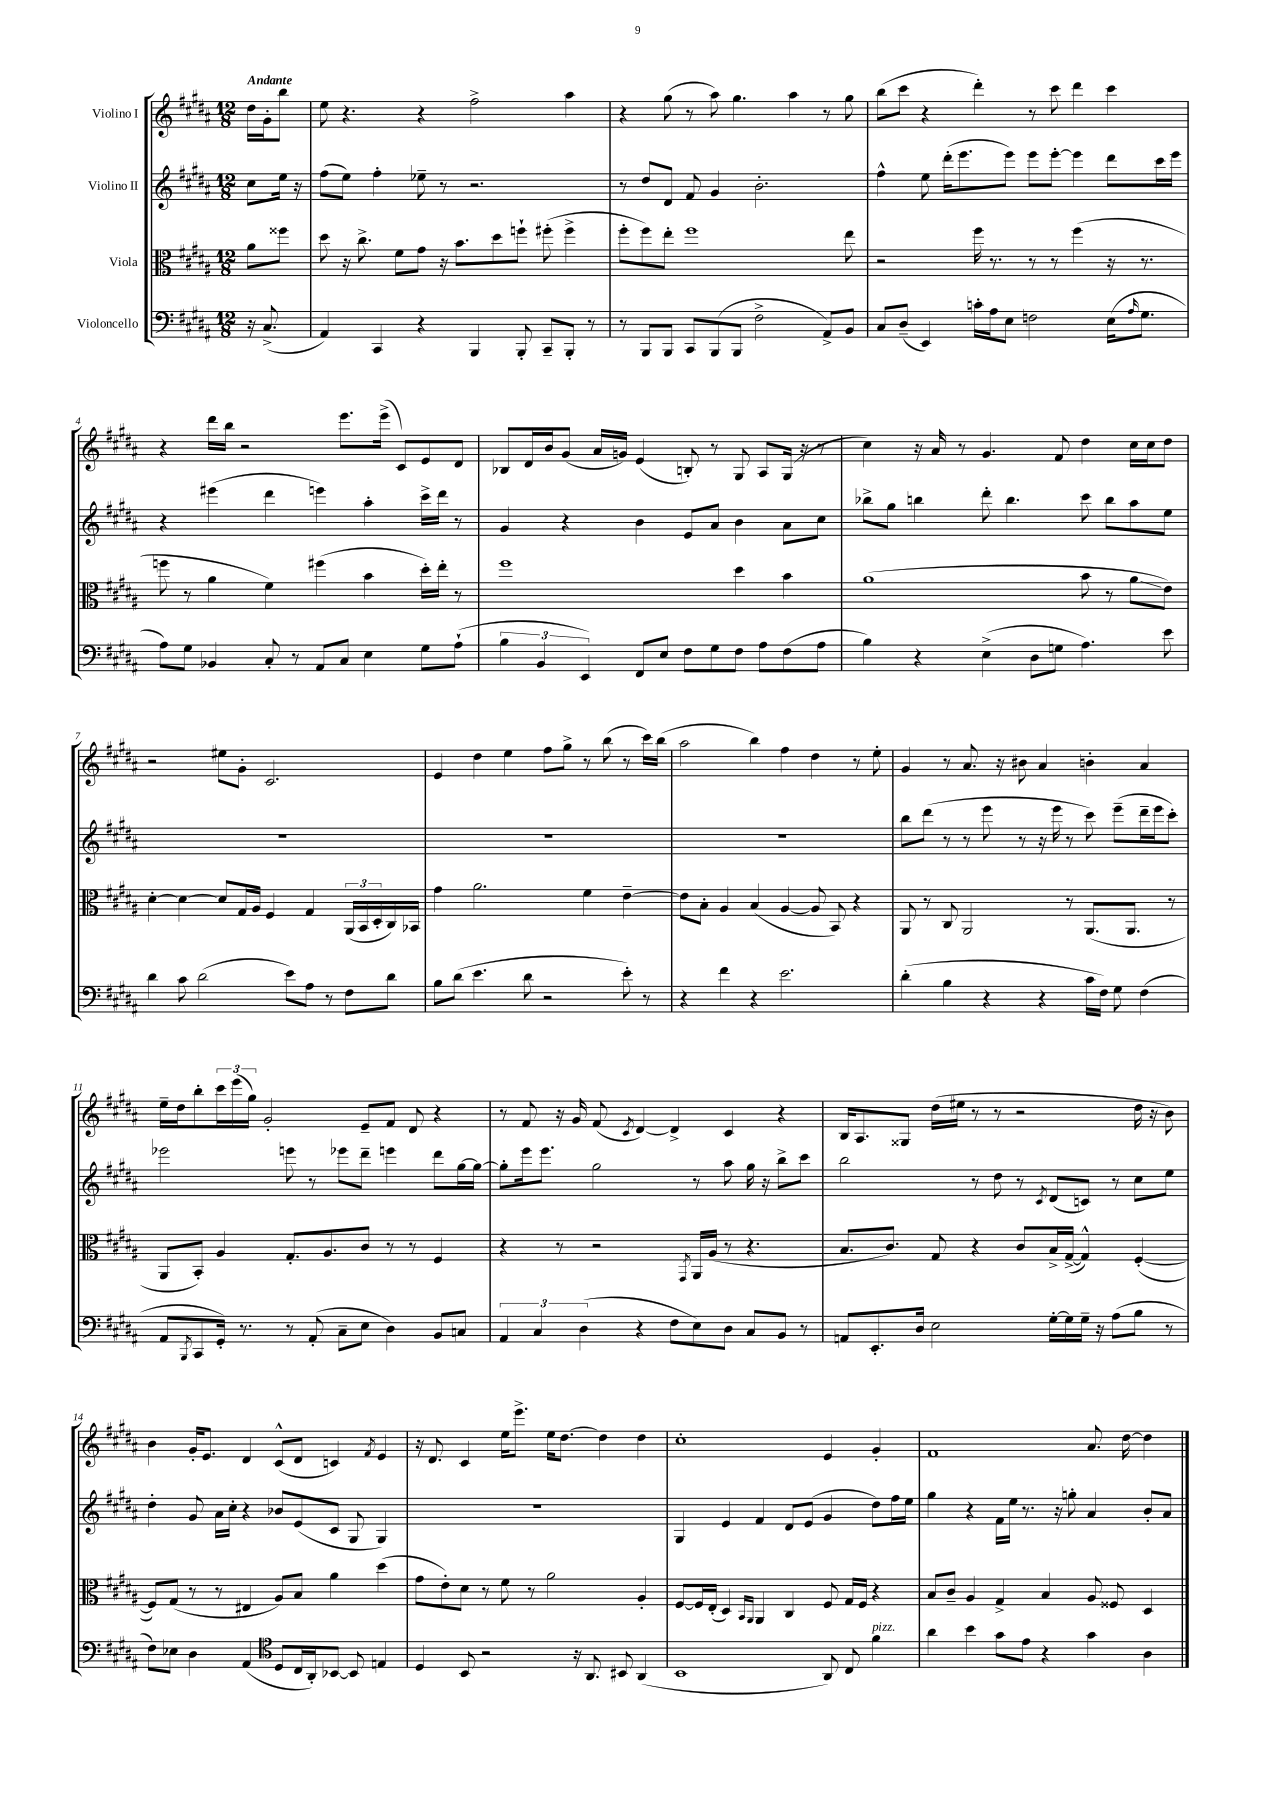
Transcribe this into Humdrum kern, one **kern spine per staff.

**kern	**kern	**kern	**kern
*staff4	*staff3	*staff2	*staff1
*clefF4	*clefC3	*clefG2	*clefG2
*k[f#c#g#d#a#]	*k[f#c#g#d#a#]	*k[f#c#g#d#a#]	*k[f#c#g#d#a#]
*M12/8	*M12/8	*M12/8	*M12/8
16r	8a#	8cc#	16dd#
(8.C#^	.	.	16g#'
.	8ff##	16ee	8bb
.	.	16r	.
=	=	=	=
4AA#)	8dd#	(8ff#	8ee
.	16r	8ee)	4.r
.	8.cc#^	.	.
4CC#	.	4ff#'	.
.	8f#	.	.
4r	8g#	8ee-~	4r
.	16r	8r	.
.	8.b	.	.
4BBB	.	2.r	2ff#^
.	8dd#	.	.
8BBB'	8ff`	.	.
8CC#~	(8ff#'	.	.
8BBB'	4ff#^	.	4aa#
8r	.	.	.
=	=	=	=
8r	8ff#'	8r	4r
8BBB	8ff#)	8dd#	.
8BBB	8ee'	8d#	(8gg#
8CC#	1ff#	8f#	8r
(8BBB	.	4g#	8aa#)
8BBB	.	.	4.gg#
2F#^	.	2.b'	.
.	.	.	4aa#
8AA#^)	.	.	8r
8BB	8ee	.	8gg#
=	=	=	=
8C#	2r	4ff#^^	(8bb
(8D#~	.	.	8ccc#
4EE)	.	8ee	4r
.	.	(16ddd#'	.
.	.	8.eee	.
16c'	16ff#	.	4ddd#')
16A#	8.r	.	.
8E	.	8eee)	.
2F	8r	8eee	8r
.	8r	[8eee'	8ccc#
.	(4ff#	4eee]	4ddd#
(16E	16r	8ddd#	4ccc#
16qqA#	.	.	.
8.G#	8.r	.	.
.	.	16ccc#	.
.	.	16eee	.
=	=	=	=
8A#)	8ff	4r	4r
8G#	8r	.	.
4BB-	4a#	(4eee#	16ddd#
.	.	.	16bb
.	.	.	2r
8C#'	4f#)	4ddd#	.
8r	.	.	.
8AA#	(4ff#	4eee)	.
8C#	.	.	8.eee
4E	4b	4aa#'	.
.	.	.	(16eee^
.	.	.	8c#)
8G#	16dd#')	16ccc#^	8e
.	16ee'	16ddd#	.
(8A#`	8r	8r	8d#
=	=	=	=
6B	1ff#	4g#	8B-
.	.	.	16d#
6BB	.	.	.
.	.	.	16b
.	.	4r	(8g#
6EE)	.	.	.
.	.	.	16a#
.	.	.	16g)
8FF#	.	4b	(4e
8E	.	.	.
8F#	.	8e	8B')
8G#	.	8a#	8r
8F#	4dd#	4b	8G#
8A#	.	.	8A#
(8F#	4b	8a#	(16G#
.	.	.	16r
8A#	.	8cc#	8r
=	=	=	=
4B)	(1a#	8bb-^	4cc#)
.	.	8gg#	.
4r	.	4bb	16r
.	.	.	16a#
.	.	.	8r
(4E^	.	8ddd#'	4.g#
.	.	4.bb	.
8D#	.	.	.
8G	.	.	8f#
4.A#)	8b	8ccc#	4dd#
.	8r	8bb	.
.	8a#	8aa#	16cc#
.	.	.	16cc#
8e	8e)	8ee	8dd#
=	=	=	=
4d#	[4d#'	1.r	2r
8c#	4d#_	.	.
(2d#	.	.	.
.	8d#]	.	8ee#
.	16G#	.	8g#'
.	16A#	.	.
.	4F#	.	2.c#
8e)	.	.	.
8A#	4G#	.	.
8r	.	.	.
8F#	(24AA#	.	.
.	24BB	.	.
.	24D#'	.	.
8d#	16C#)	.	.
.	16BB-	.	.
=	=	=	=
8B	4g#	1.r	4e
(8d#	.	.	.
4.e	2.a#	.	4dd#
.	.	.	4ee
8d#	.	.	.
2r	.	.	8ff#
.	.	.	8gg#^
.	4f#	.	8r
.	.	.	(8bb
8e')	[4e~	.	8r
8r	.	.	16ccc#)
.	.	.	(16bb
=	=	=	=
4r	8e]	1.r	2aa#
.	8B'	.	.
4f#	4A#	.	.
4r	(4B	.	4bb)
2.e	[4A#	.	4ff#
.	8A#]	.	4dd#
.	8BB)	.	.
.	4r	.	8r
.	.	.	8ee'
=	=	=	=
(4d#'	8AA#	8bb	4g#
.	8r	(8ddd#	.
4B	8C#	8r	8r
.	2AA#	8r	8.a#
4r	.	8eee	.
.	.	.	16r
.	.	8r	8b#
4r	.	16r	4a#
.	.	16eee	.
.	8r	8r	.
16c#	(8.AA#	8ccc#)	4b'
16F#)	.	.	.
8G#	.	(8eee~	.
.	8.AA#	.	.
(4F#	.	16ddd#~	4a#
.	.	16eee	.
.	8r	8ccc#')	.
=	=	=	=
8AA#	8AA#	2eee-	16ee~
.	.	.	16dd#
8qBBB	.	.	.
8CC#	8BB')	.	8bb'
16GG#')	4A#	.	24ccc#
.	.	.	(24eee
8.r	.	.	.
.	.	.	24gg#)
.	.	.	2g#'
8r	8.G#'	8eee	.
(8AA#'	.	8r	.
.	8.A#	.	.
8C#~	.	8eee-	.
8E	8c#	8ddd#~	8e~
4D#)	8r	4eee	8f#
.	8r	.	8d#
8BB	4F#	8ddd#	4r
8C	.	[16gg#	.
.	.	16gg#_	.
=	=	=	=
6AA#	4r	8gg#']	8r
.	.	16eee	8f#
6C#	.	.	.
.	.	8.eee	.
.	8r	.	16r
.	.	.	16g#
(6D#	.	.	.
.	2r	2gg#	(8f#
.	.	.	8qc#
4r	.	.	[4d#)
8F#	.	.	4d#^]
.	8qGG#	.	.
8E)	16AA#	8r	.
.	(16A#	.	.
8D#	8r	8aa#	4c#
8C#	4.r	16gg#	.
.	.	16r	.
8BB	.	8bb^	4r
8r	.	8ccc#	.
=	=	=	=
8AA	8.B	2bb	16B
.	.	.	8.A#
8.EE'	.	.	.
.	8.c#)	.	.
.	.	.	8G##
16D#	.	.	.
2E	8G#	.	(16dd#
.	.	.	16ee#
.	4r	8r	8r
.	.	8dd#	8r
.	8c#	8r	2r
.	.	8qc#	.
[16G#'	16B^	(8d#	.
16G#]	([16G#^	.	.
16G#~	4G#^^])	8c)	.
16r	.	.	.
(8A#	.	8r	.
8B	([4F#'	8cc#	16dd#
.	.	.	16r
8r	.	8ee	8b)
=	=	=	=
8F#)	8F#])	4dd#'	4b
8E-	(8G#	.	.
4D#	8r	8g#	16g#'
.	.	.	8.e
.	8r	16a#	.
.	.	16cc#'	.
(4AA#	4E#	4r	4d#
*clefC4	*	*	*
8D#	8A#)	8b-	(8c#^^
16C#	8B	(8e	8d#
16AA#')	.	.	.
[8BB-	4a#	8c#	4c)
8BB-]	.	8G#	.
.	.	.	8qf#
4E	(4dd#	4G#)	4e
=	=	=	=
4D#	8g#	1.r	16r
.	.	.	8.d#
.	8e')	.	.
8BB	8d#	.	4c#
2r	8r	.	.
.	8f#	.	16ee
.	.	.	8.eee^
.	8r	.	.
.	2a#	.	16ee
.	.	.	[8.dd#
16r	.	.	.
8.AA#	.	.	.
.	.	.	4dd#]
8BB#	.	.	.
(4AA#	4A#'	.	4dd#
=	=	=	=
1BB	[8F#	4G#	1cc#'
.	16F#]	.	.
.	(16E'	.	.
.	4D#)	4e	.
.	16qqBB	.	.
.	16qqAA#	.	.
.	4AA#	4f#	.
.	4C#	8d#	.
.	.	(8e	.
8AA#)	8F#	4g#	4e
8C#	16G#	.	.
.	16F#	.	.
4f#	4r	8dd#)	4g#'
.	.	16ff#	.
.	.	16ee	.
=	=	=	=
4a#	8B	4gg#	1f#
.	8c#~	.	.
4b	4A#	4r	.
8g#	4G#^	16f#	.
.	.	16ee	.
8e	.	8.r	.
4r	4B	.	.
.	.	16r	.
.	.	8gg'	.
4g#	8A#	4a#	8.a#
.	8F##	.	.
.	.	.	[16dd#
4A#	4D#	8b'	4dd#]
.	.	8a#	.
==	==	==	==
*-	*-	*-	*-
